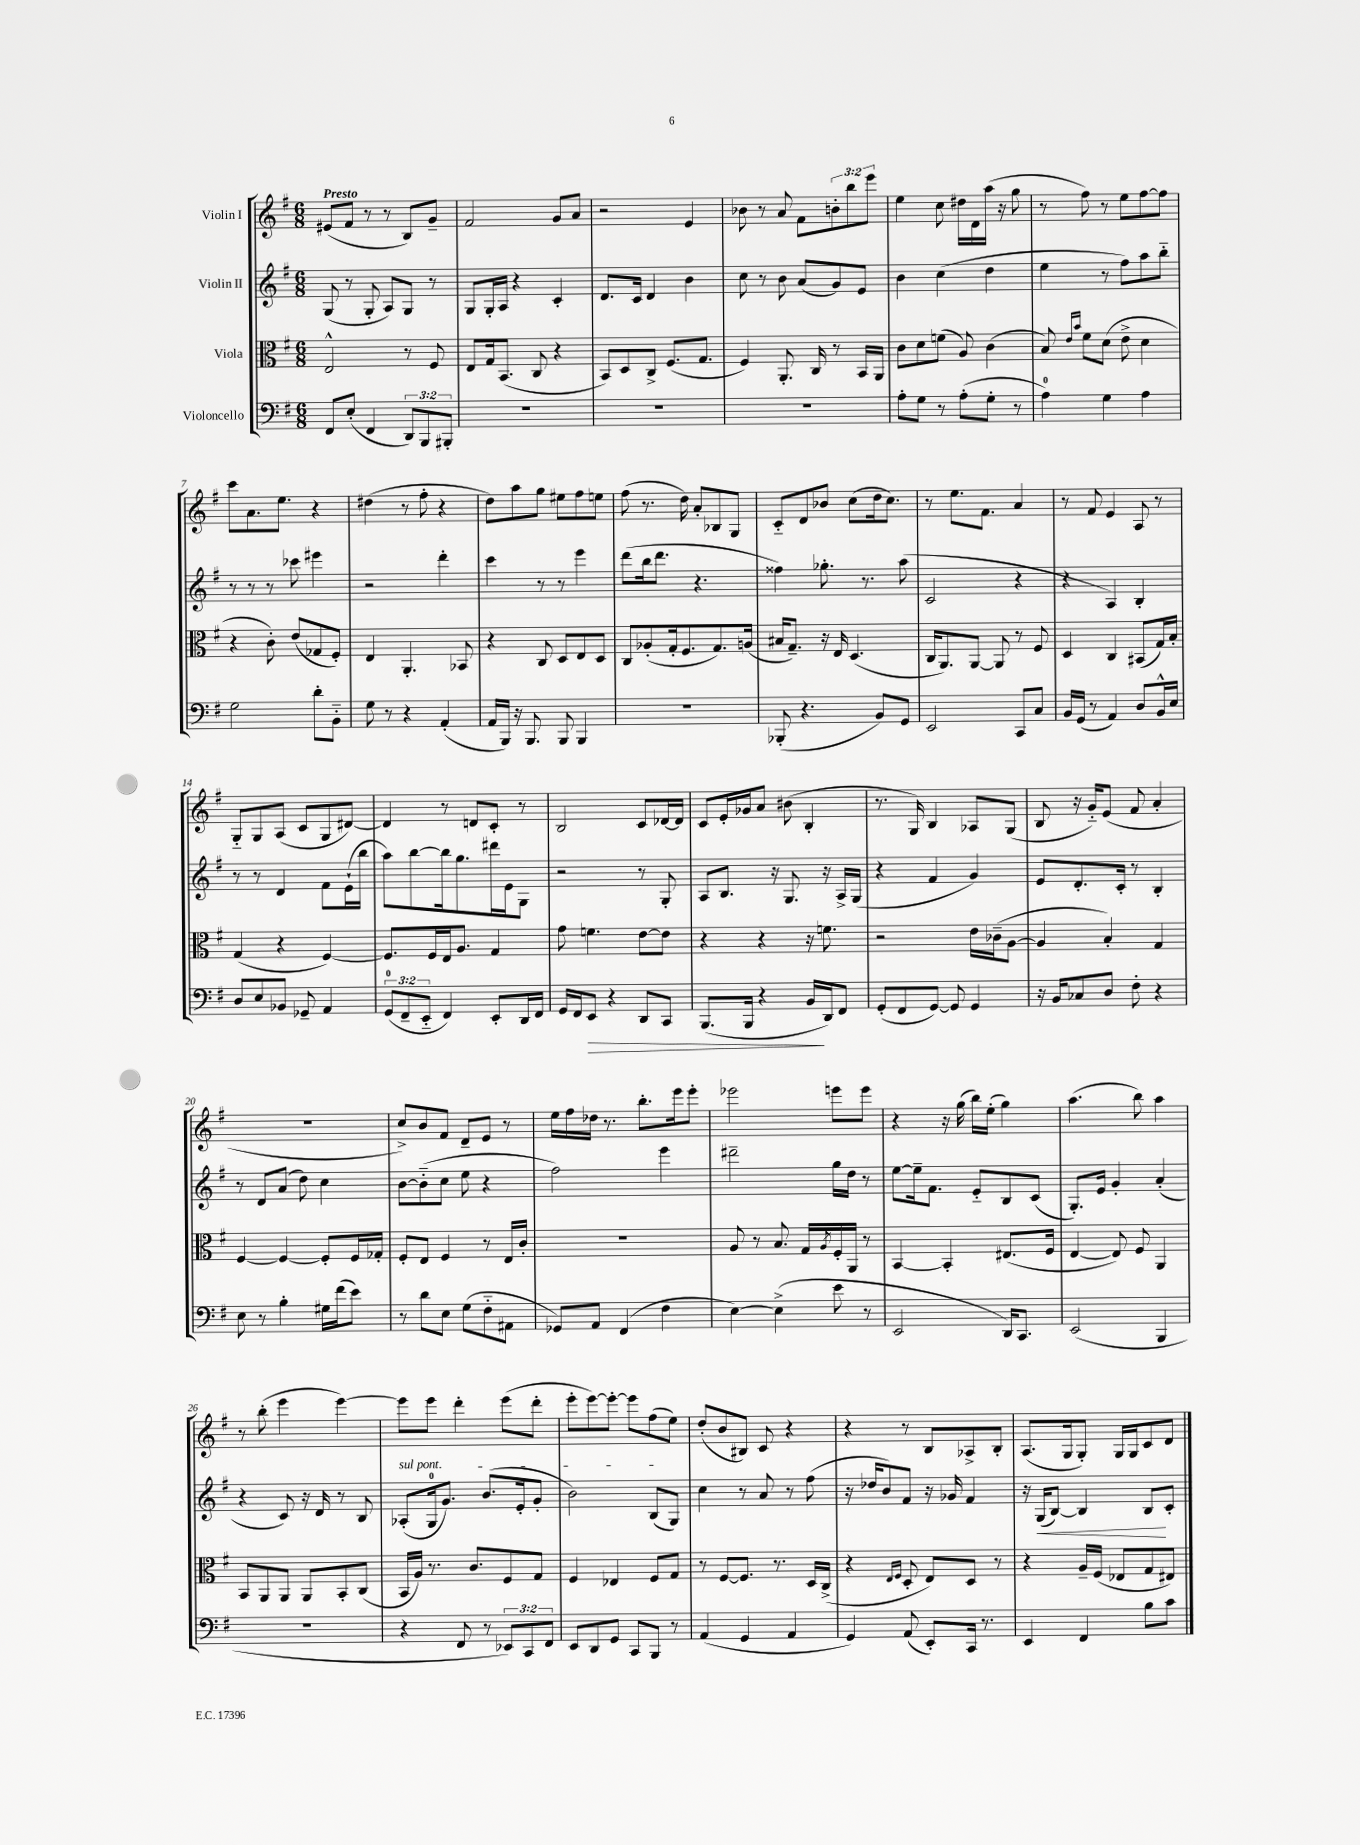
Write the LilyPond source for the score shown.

<<
\new StaffGroup <<
\new Staff = "s0" \with { instrumentName = "Violin I" } {
    \clef treble \key g \major \numericTimeSignature \time 6/8 \override Staff.TupletNumber.text = #tuplet-number::calc-fraction-text \tempo "Presto"
    eis'8( fis'8 r8 r8 b8) g'8-- |
    fis'2 g'8 a'8 |
    r2 e'4 |
    bes'8 r8 a'8 fis'8 \tuplet 3/2 { b'8-. b''8 e'''8 } |
    e''4 c''8 dis''16 d'16 a''16( r16 g''8 |
    r8 fis''8) r8 e''8 fis''8~ fis''8 |
    c'''8 a'8. e''8. r4 |
    dis''4( r8 fis''8-. r4 |
    d''8) a''8 g''8 eis''8 fis''8 e''8 |
    fis''8( r8. d''16) a'8-. bes8 g8 |
    c'8-_ d'8 bes'8 c''8( d''16 c''8.) |
    r8 e''8. fis'8. a'4 |
    r8 fis'8 e'4 a8 r8 |
    g8-_ g8 a8( c'8 g8 dis'8~) |
    dis'4 r8 d'8 c'8-. r8 |
    b2 c'8 des'16~ des'16 |
    c'8 e'16-. ges'16 a'8 bis'8( b4-. |
    r8. g16) b4 aes8 g8( |
    b8 r16 g'16-_) e'8( fis'8 a'4-. |
    R2. |
    c''8->) b'8 fis'8 d'8-- e'8 r8 |
    e''16 fis''16 des''16 r8. b''8.-. e'''16 e'''8-. |
    ees'''2 e'''8 e'''8 |
    r4 r16 g''16( b''16) e''16-.( g''4) |
    a''4.( b''8) a''4 |
    r8 b''8-.( e'''4 e'''4~) |
    e'''8 e'''8 d'''4-. e'''8( d'''8-. |
    e'''8-. e'''8~) e'''8~-. e'''8 fis''8( e''8) |
    d''8-.( b'8 bis8) c'8 r4 |
    r4 r8 b8 aes8-> b8-. |
    a8.( g16 g8-.) g16 g16 c'8 d'8 \bar "|." |
}
\new Staff = "s1" \with { instrumentName = "Violin II" } {
    \clef treble \key g \major \numericTimeSignature \time 6/8
    g8( r8 g8-. a8) g8 r8 |
    g8 g16-. a16 r4 c'4-. |
    d'8. c'16 d'4 b'4 |
    c''8 r8 b'8 a'8( g'8) e'8 |
    b'4 c''4( d''4 |
    e''4 r8 fis''8) a''8 b''8-_ |
    r8 r8 r8 ces'''8 eis'''4 |
    r2 d'''4-. |
    c'''4 r8 r8 e'''4 |
    d'''8( b''16 d'''8. r4. |
    fisis''4) ges''8.-. r8. a''8( |
    c'2 r4 |
    r4 a4) b4-. |
    r8 r8 d'4 fis'8 e'16-!( b''16 |
    a''8) b''8~ b''16 g''8. dis'''16 e'16 g8 |
    r2 r8 g8-. |
    a8 b8. r16 g8. r16 a16-> g16( |
    r4 fis'4 g'4) |
    e'8 d'8.-. c'16-. r8 b4-. |
    r8 d'8 a'8( d''8) c''4 |
    b'8~ b'8-_( c''8 e''8 r4 |
    fis''2) e'''4 |
    dis'''2-- g''16 d''16 r8 |
    e''8~ e''16-- fis'8. e'8-_ b8 c'8( |
    g8.-.) e'16 g'4-. a'4-.( |
    r4 c'8) r16 d'16 r8 b8 |
    \once \override TextSpanner.bound-details.left.text = \markup { \italic "sul pont." } aes8-.\startTextSpan( g16-0 g'8.) b'8.( e'16-. g'8-. |
    b'2) b8( g8\stopTextSpan) |
    c''4 r8 a'8 r8 fis''8( |
    r16 des''16 b'8) fis'8 r16 ges'16 fis'4 |
    r16 g16\<( b8~) b4 b8\! c'8-. \bar "|." |
}
\new Staff = "s2" \with { instrumentName = "Viola" } {
    \clef alto \key g \major \numericTimeSignature \time 6/8
    e2-^ r8 fis8 |
    e8 g16 b,8.( c8 r4 |
    b,8) d8 c8-> fis8.( g8. |
    fis4) a,8.-. c16 r8 b,16 a,16 |
    c'8 d'8 f'8( a8) c'4( |
    b8) \grace { e'16 b'16 } fis'8 d'8( e'8-> d'4 |
    r4 c'8-.) e'8( ges8 fis8-.) |
    e4 a,4.-. bes,8 |
    r4 c8 d8 e8 d8 |
    c8 aes8-.( g16-. fis8. g8.) a16( |
    bis16 g8.--) r16 e16 d4.( |
    c16 a,8.) a,8~ a,8 r8 fis8 |
    d4 c4 bis,8( g16) b16-. |
    g4( r4 fis4~) |
    fis8. fis16 e16 a8. g4 |
    g'8 f'4. e'8~ e'8 |
    r4 r4 r16 f'8. |
    r2 e'16 ces'16--( a8~ |
    a4 b4-.) g4 |
    fis4~ fis4~ fis8-. fis16 ges16-. |
    fis8-. e8 fis4 r8 e16 c'16-. |
    R2. |
    a8 r8 b8. g16 \acciaccatura { a8 } fis16-. a,16 r8 |
    b,4~ b,4-. eis8.( fis16 |
    e4~ e8) fis8 a,4 |
    b,8 a,8 a,8 a,8 b,8-. c8( |
    b,16 a16) r8. c'8. fis8 g8 |
    fis4 ees4 fis8 g8 |
    r8 fis8~ fis8. r8. d16 c16->( |
    r4 \grace { e16 fis16 } d8-. e8) d8 r8 |
    r4 a16-- fis16( ees8 g8 eis8) \bar "|." |
}
\new Staff = "s3" \with { instrumentName = "Violoncello" } {
    \clef bass \key g \major \numericTimeSignature \time 6/8 \override Staff.TupletNumber.text = #tuplet-number::calc-fraction-text
    fis,8 e8-.( fis,4 \tuplet 3/2 { d,8) b,,8 bis,,8-. } |
    R2. |
    R2. |
    R2. |
    a8-. g8 r8 a8-.( g8-. r8 |
    a4-0) g4 a4 |
    g2 d'8-. b,8-_ |
    g8 r8 r4 a,4-.( |
    a,16 b,,16) r16 b,,8. b,,8 b,,4 |
    R2. |
    bes,,8-.( r4. b,8) g,8 |
    e,2 c,8 c8 |
    b,16 g,16( r8 a,4) d8 b,16-^ e16 |
    d8 e8 bes,8 ges,8-- a,4 |
    \tuplet 3/2 { g,8-0( fis,8-- e,8-_ } fis,4) e,8-. d,16 fis,16 |
    g,16 fis,16 e,8\> r4 d,8 c,8 |
    b,,8.( b,,16 r4 b,16\! d,16) fis,8 |
    g,8-.( fis,8 g,8~) g,8 g,4 |
    r16 b,16 ces8 d8 fis8-. r4 |
    e8 r8 b4-. gis16 fis'16( e'8) |
    r8 d'8 e8 g8( fis8-_ ais,8 |
    ges,8) a,8 fis,4( fis4 |
    e4~) e4->( e'8 r8 |
    e,2 d,16) c,8. |
    e,2( b,,4 |
    R2. |
    r4 fis,8 r8 \tuplet 3/2 { ees,8) c,8 fis,8 } |
    e,8 d,8 g,8 c,8 b,,8 r8 |
    a,4( g,4 a,4 |
    g,4) a,8( e,8-.) c,16 r8. |
    e,4 fis,4 b8 c'8 \bar "|." |
}
>>
>>
